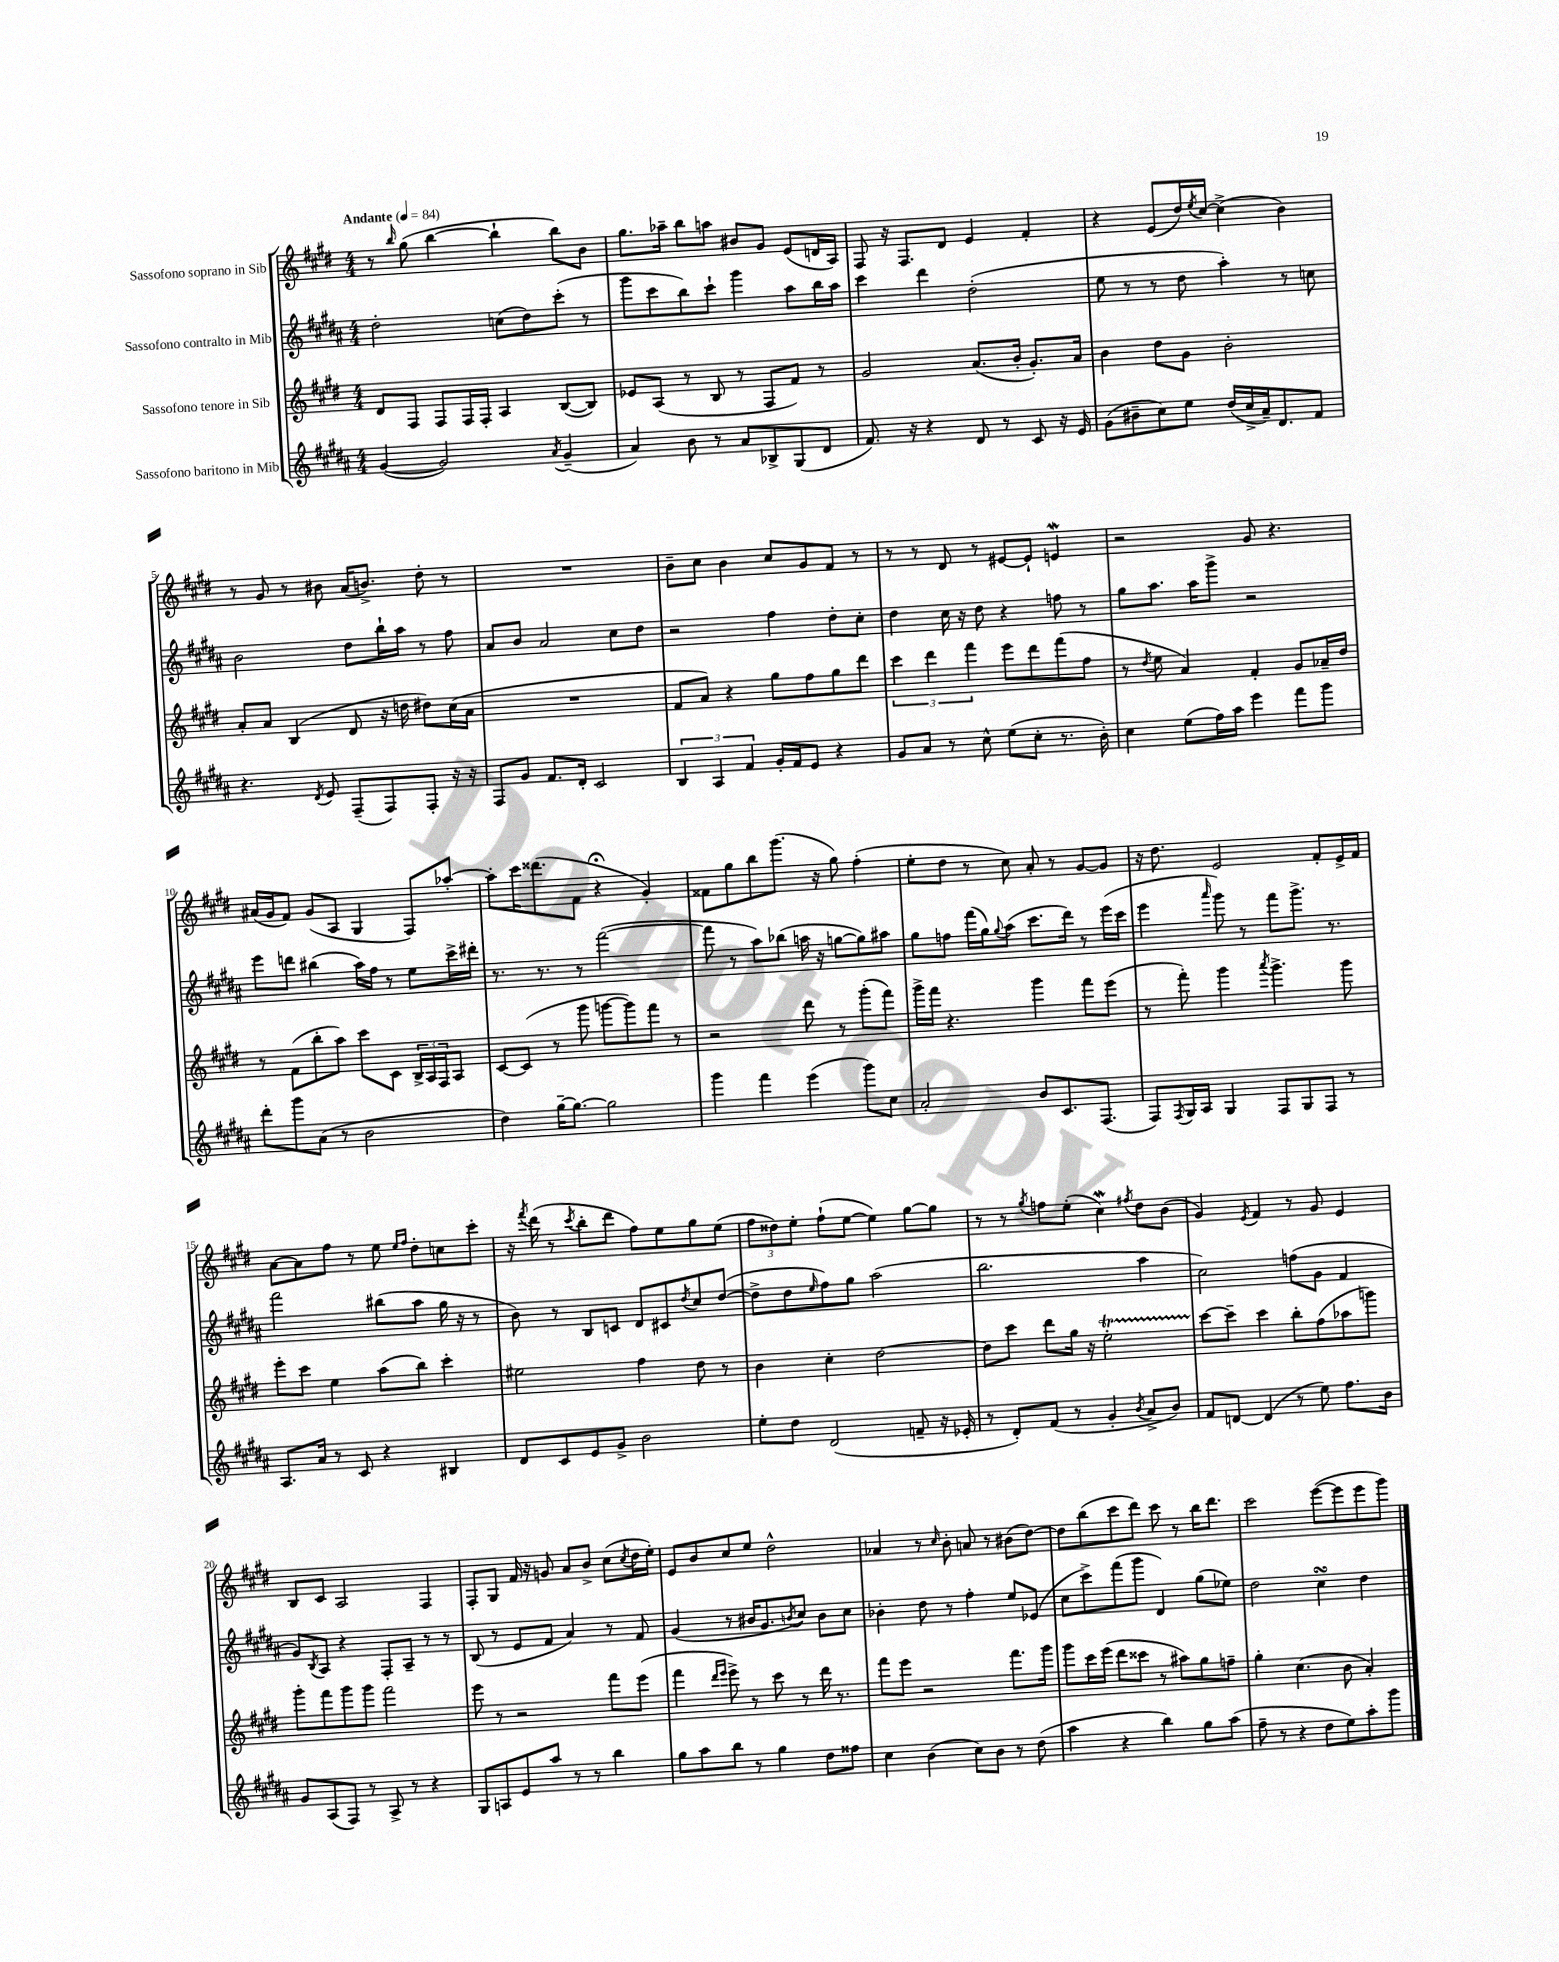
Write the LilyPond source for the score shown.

<<
\new StaffGroup <<
\new Staff = "s0" \with { instrumentName = "Sassofono soprano in Sib" } {
    \clef treble \key e \major \numericTimeSignature \time 4/4 \tempo "Andante" 4 = 84
    r8 \grace { b''16 } gis''8( b''4~ b''4-! b''8) b'8 |
    gis''8. aes''16-- b''8 a''8 bis'8 gis'8 e'8( d'16 a16) |
    fis8 r16 fis8. dis'8 e'4 fis'4-. |
    r4 e'8( dis''16) \acciaccatura { e''8 } cis''16~ cis''4->( b'4) |
    r8 gis'8 r8 bis'8 a'16( b'8.->) dis''8-. r8 |
    R1 |
    b'8-- cis''8 b'4 cis''8 gis'8 fis'8 r8 |
    r8 r8 dis'8 r8 eis'8~ eis'8-! e'4\mordent |
    r2 gis'8 r4. |
    ais'16( gis'16 fis'8) gis'8( a8 gis4 fis8) aes''8~-. |
    aes''8-. cis'''16 disis'''8.( fis'8 r4\fermata gis'4-.) |
    fisis'8 gis''8 b''8 gis'''8.( r16 gis''8) fis''4-.( |
    e''8-. dis''8 r8 cis''8) a'8-. r8 gis'8~ gis'8 |
    r16 dis''8. e'2 fis'8-. e'16-> fis'16 |
    a'8~ a'8 fis''8 r8 e''8 \grace { e''16 fis''16 } dis''8-. c''8 cis'''8-. |
    r16 \acciaccatura { fis'''8 } dis'''16( r8 \acciaccatura { cis'''8 } b''8-. dis'''8 fis''8) e''8 gis''8 e''8( |
    \tuplet 3/2 { fis''8 disis''8) e''8-. } fis''8-!( e''8~ e''4) gis''8~ gis''8 |
    r8 r8 \acciaccatura { gis''8 } f''8 e''8-.( cis''4\mordent) \acciaccatura { fis''8 } dis''8 b'8( |
    gis'4) \acciaccatura { e'8 } fis'4 r8 gis'8 e'4 |
    b8 cis'8 a2 fis4 |
    fis8-. gis8 fis'16 r16 g'8 a'8 b'8-> cis''8( \acciaccatura { cis''8 } dis''16 e''16-.) |
    e'8 b'8 cis''8 e''8 dis''2-^ |
    aes'4 r8 \grace { cis''16 } b'8-. a'8 r8 bis'8( dis''8~) |
    dis''8 b''8( cis'''8 dis'''8) cis'''8 r8 b''16 dis'''8. |
    cis'''2 e'''8~( e'''8 e'''8 gis'''8) \bar "|." |
}
\new Staff = "s1" \with { instrumentName = "Sassofono contralto in Mib" } {
    \clef treble \key b \major \numericTimeSignature \time 4/4
    dis''2-. c''8( dis''8) cis'''8-.( r8 |
    gis'''8 cis'''8 b''8) cis'''8-! gis'''4 ais''8 b''16 ais''16 |
    cis'''4 dis'''4 dis''2-.( |
    e''8 r8 r8 dis''8 ais''4-.) r8 c''8 |
    b'2 dis''8 b''16-! ais''16 r8 fis''8 |
    ais'8 b'8 ais'2 cis''8 dis''8 |
    r2 fis''4 dis''8-. cis''8-. |
    dis''4 cis''16 r16 dis''8 r4 f''8 r8 |
    gis''8 ais''8. ais''16 gis'''8-> r2 |
    e'''8 d'''8 bis''4( ais''16) fis''16 r8 e''8 cis'''16-> dis'''16-. |
    r8. r8. r8 fis'''2~( |
    fis'''8 r8 ais''8) bes''8( a''16 r16 g''8~ g''8) ais''8 |
    gis''8 f''8 fis'''16( gis''16) \appoggiatura { gis''8 } ais''8( cis'''8. dis'''16) r8 e'''16( cis'''16 |
    e'''4 \grace { ais'''16 } gis'''8) r8 fis'''8 gis'''8.-> r8. |
    fis'''2 bis''8( ais''8 gis''16 r16 r8 |
    b'8) r8 b8 c'8 dis'8 cis'8 \acciaccatura { dis''8 } cis''8 dis''8~( |
    dis''8-> dis''8 \grace { e''16 } fis''8) gis''8 ais''2( |
    b''2. ais''4 |
    cis''2) f''8( gis'8 fis'4 |
    gis'8) \acciaccatura { b8 } ais8 r4 fis8-. ais8-- r8 r8 |
    b8( r8 e'8 fis'8 ais'4) r8 fis'8 |
    gis'4( r8 bis'16 gis'8. \acciaccatura { b'8 } cis''8) b'8 cis''8 |
    bes'4-. dis''8 r8 fis''4-. e''8 ees'8( |
    cis''8 cis'''8->) fis'''8( gis'''8 dis'4) gis''8( ees''8) |
    dis''2 cis''4\turn dis''4 \bar "|." |
}
\new Staff = "s2" \with { instrumentName = "Sassofono tenore in Sib" } {
    \clef treble \key e \major \numericTimeSignature \time 4/4
    dis'8 fis8 fis8 fis16 fis16-. a4 b8~( b8) |
    ees'8 a8( r8 b8 r8 fis8 fis'8) r8 |
    gis'2 a'8.( b'16-. gis'8.-.) a'16 |
    b'4 dis''8 gis'8 b'2-. |
    a'8-. a'8 b4( dis'8 r16 d''16 dis''8) cis''16( a'16 |
    R1 |
    fis'8 a'8) r4 gis''8 fis''8 gis''8 dis'''8 |
    \tuplet 3/2 { cis'''4 dis'''4 fis'''4 } e'''8 dis'''8 fis'''8( fis''8 |
    r8 \acciaccatura { dis''8 } e''8 a'4) fis'4-. gis'8 aes'16-- dis''16 |
    r8 fis'8( b''8-. a''8) cis'''8 cis'8 \tuplet 3/2 { b16-> a16 fis16 } a8 |
    cis'8~ cis'8( r8 gis'''8 g'''8~ g'''8) fis'''8 r8 |
    r2 dis'''8 r8 gis'''8-.( fis'''8) |
    gis'''16-> fis'''16 r4. gis'''4 fis'''8 e'''8( |
    r8 fis'''8-.) gis'''4 \acciaccatura { a'''8 } gis'''4.-> gis'''8 |
    e'''8-. cis'''8 e''4 a''8( b''8) cis'''4-. |
    eis''2 fis''4 dis''8 r8 |
    b'4 cis''4-. dis''2~ |
    dis''8 cis'''8 dis'''8 gis''16 r16 e''2-.\startTrillSpan |
    cis'''8~\stopTrillSpan cis'''8-- cis'''4 b''8-. fis''8( aes''8 g'''8) |
    gis'''8-. fis'''8 gis'''8 gis'''8 fis'''2 |
    e'''8 r8 r2 fis'''8 e'''8( |
    fis'''4 \grace { dis'''16 e'''16 } e'''8->) r8 cis'''8 r8 dis'''16 r8. |
    fis'''8 e'''8 r2 fis'''8. gis'''16 |
    gis'''8 cis'''16 e'''16( dis'''8 cisis'''8 r8 ais''8) gis''8 f''8-- |
    gis''4-. cis''4.( b'8 a'4-.) \bar "|." |
}
\new Staff = "s3" \with { instrumentName = "Sassofono baritono in Mib" } {
    \clef treble \key b \major \numericTimeSignature \time 4/4
    gis'4~( gis'2) \acciaccatura { ais'8 } gis'4--( |
    ais'4) b'8 r8 ais'8 bes8-> gis8( dis'8 |
    fis'8.) r16 r4 dis'8 r8 cis'8 r16 e'16 |
    gis'8( bis'8-- cis''8) e''8 dis''16( cis''16-> ais'16--) dis'8. fis'8 |
    r4. \acciaccatura { dis'8 } e'8 fis8--( fis8) fis8-. r16 r16 |
    fis8 gis'8 fis'8. dis'16-. cis'2 |
    \tuplet 3/2 { b4 ais4 fis'4 } gis'16-. fis'16 e'8 r4 |
    gis'8 ais'8 r8 cis''8-^ e''8( cis''8-. r8. b'16-.) |
    cis''4 e''8( fis''16) ais''16 e'''4 fis'''8 gis'''8 |
    dis'''8-. gis'''8 ais'8( r8 b'2 |
    dis''4) gis''16~-- gis''8.~ gis''2 |
    gis'''4 fis'''4 e'''4( gis'''8) cis''8 |
    ais'2-. b'8 cis'8. fis8.( |
    fis8) \acciaccatura { fis8 } gis16 ais16 gis4 fis8 gis8 fis8 r8 |
    ais8. ais'16 r8 cis'8 r4 bis4 |
    dis'8 cis'8 e'8 gis'8-> b'2 |
    e''8-. dis''8 dis'2( f'8-- r16 ees'16-. |
    r8 dis'8-.) fis'8( r8 gis'4-. \acciaccatura { b'8 } ais'8-> b'8) |
    fis'8 d'8~ d'4( r8 e''8) fis''8. b'16 |
    gis'8 ais8( fis8) r8 ais8-> r8 r4 |
    gis8 a8 e'8 ais''8 r8 r8 b''4 |
    gis''8 ais''8 b''8 r8 gis''4 dis''8 fisis''8 |
    cis''4 b'4( cis''8) b'8 r8 dis''8( |
    ais''4 r4 b''4) gis''8 ais''8( |
    fis''8-- r8 r4 dis''8 e''8) ais''8-. gis'''8 \bar "|." |
}
>>
>>
